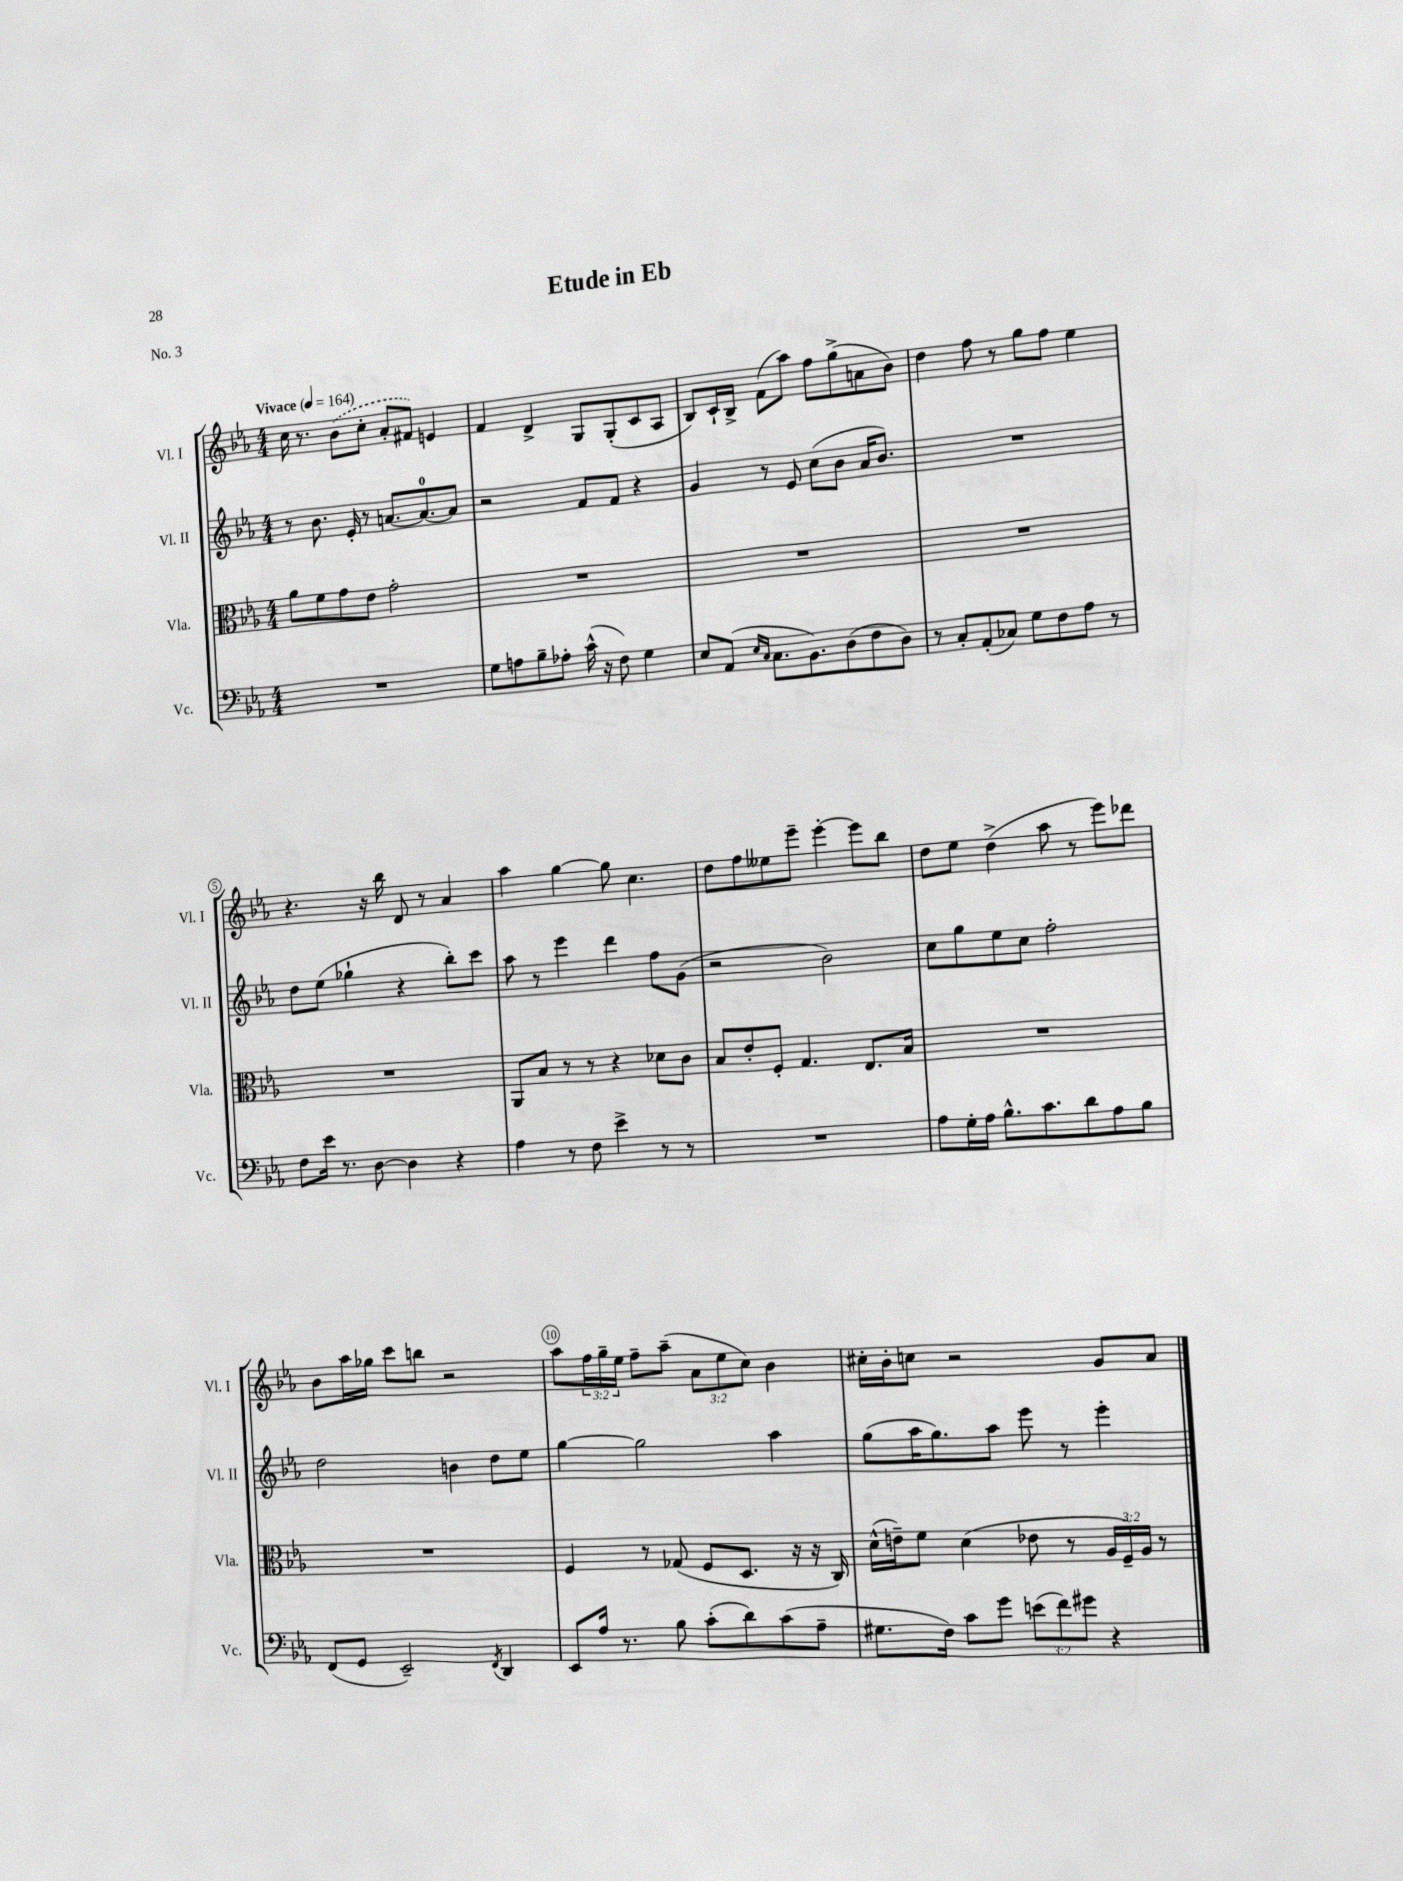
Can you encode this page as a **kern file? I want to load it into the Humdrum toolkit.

**kern	**kern	**kern	**kern
*part4	*part3	*part2	*part1
*staff4	*staff3	*staff2	*staff1
*I"Vc.	*I"Vla.	*I"Vl. II	*I"Vl. I
*I'Vc.	*I'Vla.	*I'Vl. II	*I'Vl. I
*clefF4	*clefC3	*clefG2	*clefG2
*k[b-e-a-]	*k[b-e-a-]	*k[b-e-a-]	*k[b-e-a-]
*M4/4	*M4/4	*M4/4	*M4/4
*MM164	*MM164	*MM164	*MM164
=1	=1	=1	=1
!	!	!	!LO:TX:a:B:t=Vivace
1r	8a-\L	8r	16cc\
.	.	.	8.r
.	8f\	8.b-\	.
.	8g\	.	(8b-\L
.	.	16e-'/	.
.	8e-\J	8r	8cc'\J
.	2g'\	[8.an/L	8a-'/L
.	.	.	8f#X/J)
.	.	8.a/_	.
.	.	.	4en/
.	.	8a/J]	.
=2	=2	=2	=2
8G\L	1r	2r	4f/
8An\	.	.	.
8B-~\	.	.	4d^/
8A-X'\J	.	.	.
(16c^^\	.	8f/L	8G/L
16r	.	.	.
8F\)	.	8f/J	(8G'/
4G\	.	4r	8c/
.	.	.	8A-/J
=3	=3	=3	=3
8E-/L	1r	4g/	8B-/L)
(8AA-/J	.	.	16c`/L
.	.	.	16B-^/JJ
16qqE-/LL	.	.	.
16qqC/JJ	.	.	.
8.C\L	.	8r	(8f\L
.	.	8e-/	8aa-\J)
8.BB-\)	.	.	.
.	.	(8cc\L	8ff\L
(8D\	.	8b-\J	(8gg^\
8F\	.	16a-/KL	8an\
.	.	8.b-/J)	.
8D\J)	.	.	8b-\J)
=4	=4	=4	=4
8r	1r	1r	4dd\
8C'/L	.	.	.
(8AA-'/	.	.	8ff\
8C-X/J)	.	.	8r
8G\L	.	.	8gg\L
8F\	.	.	8ff\J
8A-\J	.	.	4ee-\
8r	.	.	.
!!LO:LB:g=z
=5	=5	=5	=5
8F\L	1r	8dd\L	4.r
16e-\Jk	.	(8ee-\J	.
8.r	.	.	.
.	.	4gg-X`\	.
[8D\	.	.	16r
.	.	.	16bb-\
4D\]	.	4r	8d/
.	.	.	8r
4r	.	8bb-'\L)	4a-/
.	.	8ccc\J	.
=6	=6	=6	=6
4A-\	8AA-/L	8aa-\	4aa-\
.	8B-/J	8r	.
8r	8r	4eee-\	[4gg\
8F\	8r	.	.
4e-^\	4r	4ddd\	8gg\]
.	.	.	4.cc\
8r	8d-X\L	8ff\L	.
8r	8c\J	(8g\J	.
=7	=7	=7	=7
1r	8B-/L	2r	8dd\L
.	8e-'/	.	8ff\
.	8F'/J	.	8ee--X\
.	4.G/	.	8eee-~\J
.	.	2b-\)	[4eee-'\
.	8.E-/L	.	8eee-\L]
.	.	.	8bb-\J
.	16B-/Jk	.	.
=8	=8	=8	=8
8A-\L	1r	8cc\L	8dd\L
16G'\L	.	8gg\	8ee-\J
16A-\JJ	.	.	.
8.B-^^\L	.	8ee-\	(4dd^\
.	.	8cc\J	.
8.c\	.	.	.
.	.	2ff'\	8aa-\
8d\	.	.	8r
8A-\	.	.	8eee-\L)
8B-\J	.	.	8ddd-X\J
!!LO:LB:g=z
=9	=9	=9	=9
(8FF/L	1r	2dd\	8b-\L
8GG/J	.	.	16aa-\L
.	.	.	16gg-X\JJ
2EE-~/)	.	.	8ccc\L
.	.	.	8bbn\J
.	.	4bn\	2r
8qFF/	.	.	.
4DD/	.	8dd\L	.
.	.	8ee-\J	.
=10	=10	=10	=10
8EE-/L	4F/	[4gg\	8aa-\L
16A-/Jk	.	.	24ff\L
.	.	.	24gg~\
8.r	.	.	.
.	.	.	24ee-\JJ
.	8r	2gg\]	8ff~\L
8B-\	(8G-X/	.	(8aa-~\J
(8c'\L	8F/L	.	12a-\L
.	.	.	12ee-\
8d\)	8.D/J	.	.
.	.	.	12cc\J)
(8c\	.	4aa-\	4b-\
.	16r	.	.
8A-~\J	16r	.	.
.	16C/)	.	.
=11	=11	=11	=11
8.G#X\L	(16d^^\LL	(8gg\L	16cc#X'\LL
.	16en~\J)	.	16b-'\J
.	8f\J	16aa-\K	8ccn\J
16F\Jk)	.	8.gg\)	.
8c\L	(4d\	.	2r
8g\J	.	8aa-\J	.
(12en\L	8e-X\	8eee-\	.
12f\)	.	.	.
.	8r	8r	.
12g#X\J	.	.	.
4r	24A-/LL	4eee-'\	8g/L
.	24F~/)	.	.
.	24A-/JJ	.	.
.	8r	.	8a-/J
==	==	==	==
*-	*-	*-	*-
